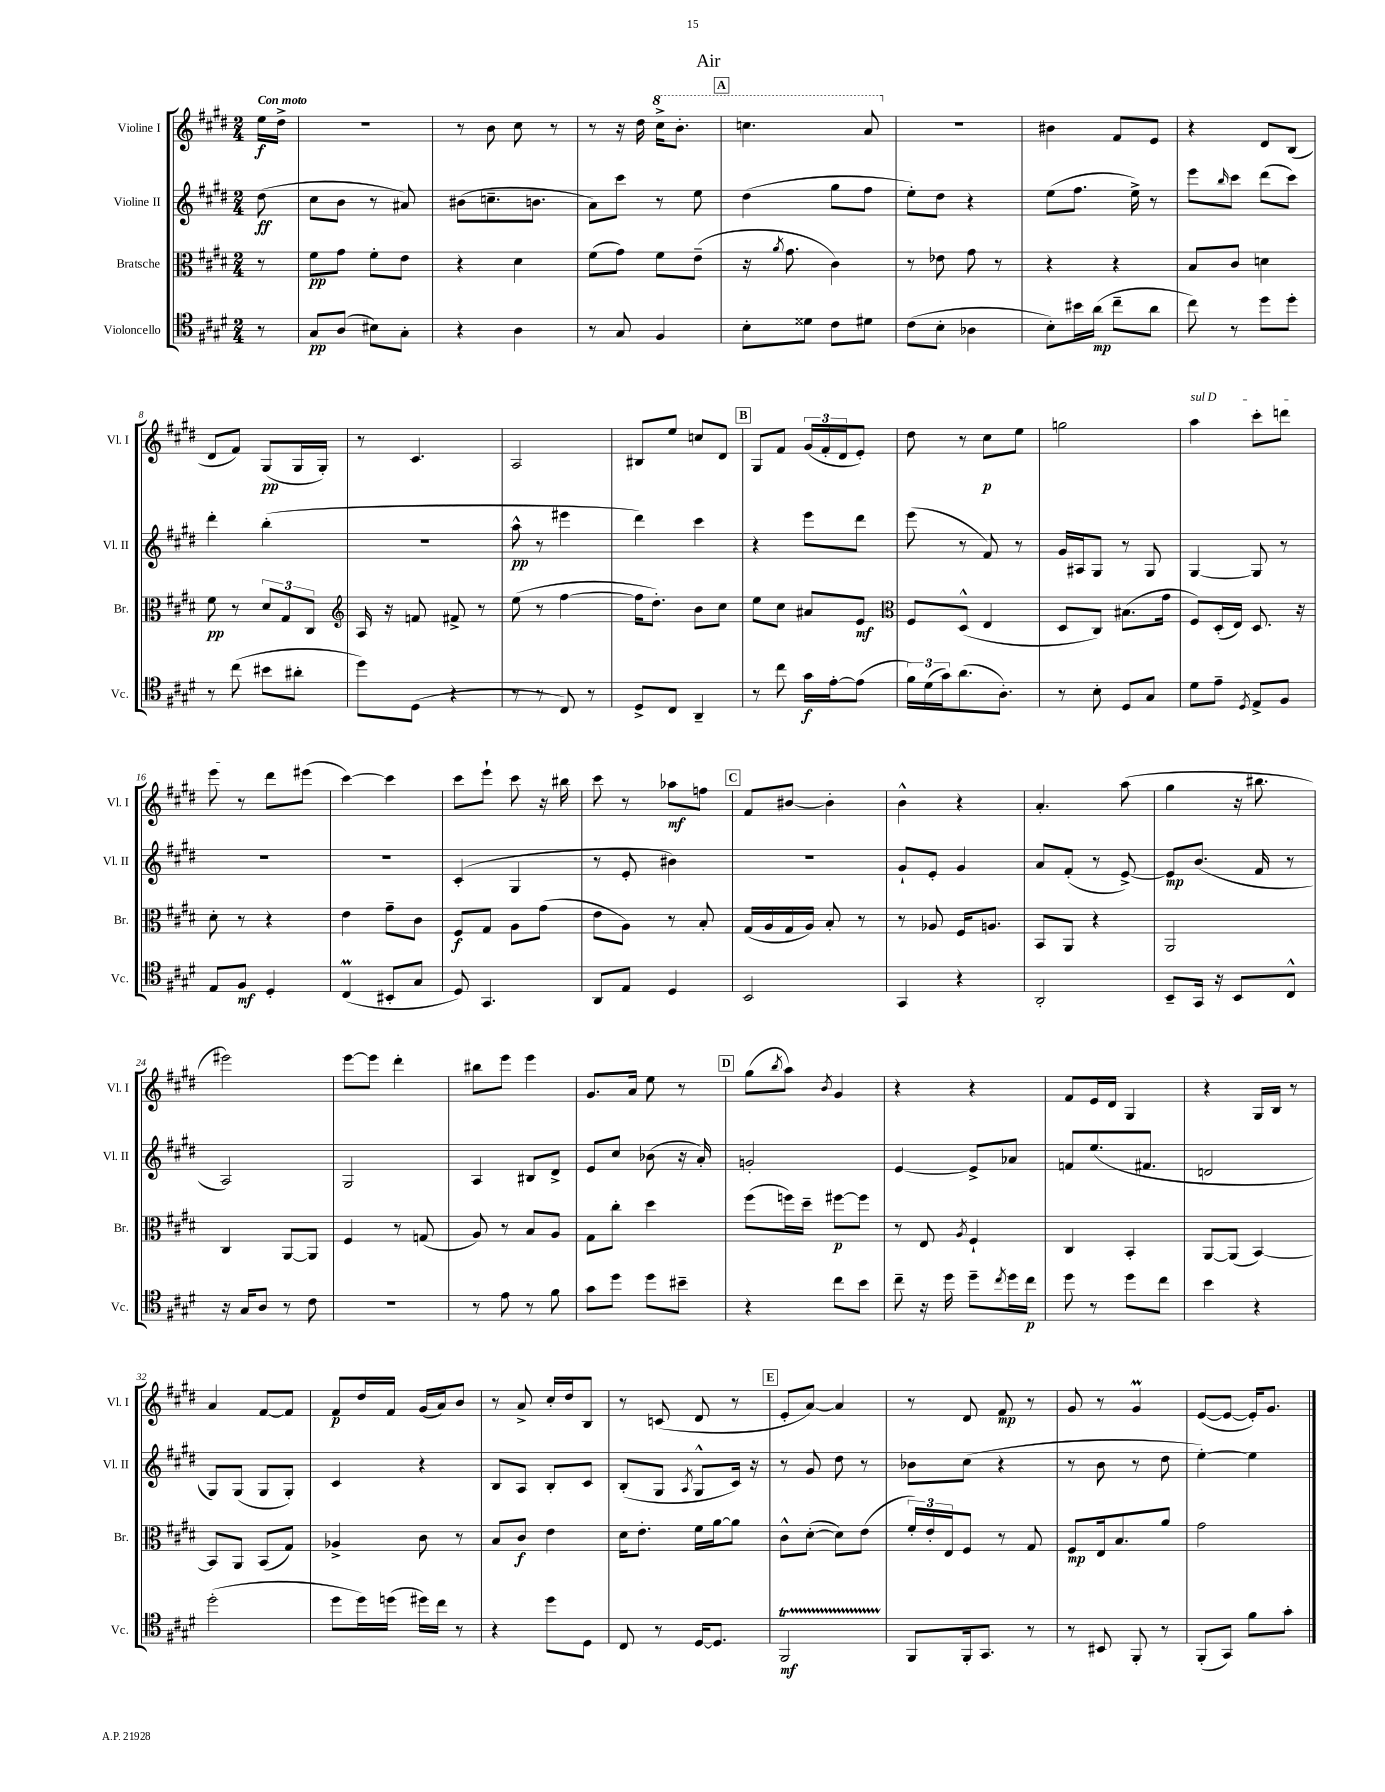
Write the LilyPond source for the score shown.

\header { title = "Air" }
<<
\new StaffGroup <<
\new Staff = "s0" \with { instrumentName = "Violine I" shortInstrumentName = "Vl. I" } {
    \clef treble \key e \major \numericTimeSignature \time 2/4 \partial 8 \tempo "Con moto"
    e''16\f dis''16-> |
    R2 |
    r8 b'8 cis''8 r8 |
    r8 r16 dis''16 \ottava #1 cis'''16-> b''8.-. |
    \mark \markup { \box "A" } c'''4. a''8 \ottava #0 |
    R2 |
    bis'4 fis'8 e'8 |
    r4 dis'8 b8( |
    dis'8 fis'8) gis8\pp( gis16 gis16-.) |
    r8 cis'4. |
    a2 |
    bis8 e''8 c''8 dis'8 |
    \mark \markup { \box "B" } gis8 fis'8 \tuplet 3/2 { gis'16( fis'16-. dis'16 } e'8-.) |
    dis''8 r8 cis''8\p e''8 |
    g''2 |
    \once \override TextSpanner.bound-details.left.text = \markup { \italic "sul D" } a''4\startTextSpan cis'''8-. d'''8 |
    e'''8\stopTextSpan r8 dis'''8 eis'''8( |
    cis'''4~) cis'''4 |
    cis'''8 e'''8-! cis'''8 r16 bis''16 |
    cis'''8 r8 aes''8\mf f''8 |
    \mark \markup { \box "C" } fis'8 bis'8~ bis'4-. |
    b'4-^ r4 |
    a'4.-. a''8( |
    gis''4 r16 bis''8. |
    eis'''2) |
    e'''8~ e'''8 dis'''4-. |
    bis''8 e'''8 e'''4 |
    gis'8. a'16 e''8 r8 |
    \mark \markup { \box "D" } gis''8( \acciaccatura { b''8 } a''8) \acciaccatura { b'8 } gis'4 |
    r4 r4 |
    fis'8 e'16 dis'16 gis4 |
    r4 gis16 b16 r8 |
    a'4 fis'8~ fis'8 |
    fis'8\p dis''16 fis'16 gis'16( a'16) b'8 |
    r8 a'8-> cis''16-. dis''16 b8 |
    r8 c'8( dis'8 r8 |
    \mark \markup { \box "E" } e'8-. a'8~) a'4 |
    r8 dis'8 fis'8\mp r8 |
    gis'8 r8 gis'4\prall |
    e'8~( e'8~ e'16-.) gis'8. \bar "|." |
}
\new Staff = "s1" \with { instrumentName = "Violine II" shortInstrumentName = "Vl. II" } {
    \clef treble \key e \major \numericTimeSignature \time 2/4 \partial 8
    dis''8\ff( |
    cis''8 b'8 r8 ais'8) |
    bis'8( c''8.-- b'8. |
    a'8) cis'''8 r8 e''8 |
    \mark \markup { \box "A" } dis''4( gis''8 fis''8 |
    e''8-.) dis''8 r4 |
    e''8( fis''8. e''16->) r8 |
    e'''8 \grace { b''16 } cis'''8 dis'''8( cis'''8) |
    dis'''4-. b''4-.( |
    R2 |
    a''8-^\pp r8 eis'''4 |
    dis'''4) cis'''4 |
    \mark \markup { \box "B" } r4 e'''8 dis'''8 |
    e'''8( r8 fis'8) r8 |
    gis'16 ais16 gis8 r8 gis8 |
    gis4~ gis8 r8 |
    R2 |
    R2 |
    cis'4-.( gis4 |
    r8 e'8-. bis'4) |
    \mark \markup { \box "C" } R2 |
    gis'8-! e'8-. gis'4 |
    a'8 fis'8-.( r8 e'8~->) |
    e'8\mp b'8.( fis'16 r8 |
    a2) |
    gis2 |
    a4 bis8 dis'8-> |
    e'8 cis''8 bes'8( r16 a'16-.) |
    \mark \markup { \box "D" } g'2-. |
    e'4~ e'8-> aes'8 |
    f'8 e''8.( fis'8. |
    d'2 |
    gis8) gis8( gis8 gis8-.) |
    cis'4 r4 |
    b8 a8 b8-. cis'8 |
    b8-.( gis8 \acciaccatura { a8 } gis8-^ cis'16) r16 |
    \mark \markup { \box "E" } r8 gis'8 dis''8 r8 |
    bes'8 cis''8( r4 |
    r8 b'8 r8 dis''8 |
    e''4~-.) e''4 \bar "|." |
}
\new Staff = "s2" \with { instrumentName = "Bratsche" shortInstrumentName = "Br." } {
    \clef alto \key e \major \numericTimeSignature \time 2/4 \partial 8
    r8 |
    fis'8\pp gis'8 fis'8-. e'8 |
    r4 dis'4 |
    fis'8( gis'8) fis'8 e'8--( |
    \mark \markup { \box "A" } r16 \acciaccatura { a'8 } gis'8. cis'4) |
    r8 ees'8 gis'8 r8 |
    r4 r4 |
    b8 cis'8 d'4 |
    fis'8\pp r8 \tuplet 3/2 { dis'8 gis8 cis8 } |
    \clef treble a16 r16 f'8 fis'8-> r8 |
    e''8( r8 fis''4~ |
    fis''16 dis''8.-.) b'8 cis''8 |
    \mark \markup { \box "B" } e''8 cis''8 ais'8 e'8\mf |
    \clef alto fis8 dis8-^( e4 |
    dis8 cis8) bis8.( gis'16 |
    fis8) dis16-.( e16) dis8. r16 |
    dis'8-. r8 r4 |
    e'4 gis'8-- cis'8 |
    fis8\f gis8 a8 gis'8( |
    e'8 a8) r8 b8-. |
    \mark \markup { \box "C" } gis16( a16 gis16 a16) b8-. r8 |
    r8 aes8 fis16 a8. |
    b,8 a,8 r4 |
    a,2 |
    cis4 a,8~ a,8 |
    fis4 r8 g8( |
    a8) r8 b8 a8 |
    gis8 cis''8-. dis''4 |
    \mark \markup { \box "D" } fis''8( f''16) dis''16-- fis''8~\p fis''8 |
    r8 e8 \acciaccatura { a8 } fis4-! |
    cis4 b,4-. |
    a,8~ a,8( b,4~) |
    b,8 a,8 b,8( gis8) |
    aes4-> cis'8 r8 |
    b8 cis'8\f e'4 |
    dis'16 e'8.-. fis'16 a'16~ a'8 |
    \mark \markup { \box "E" } cis'8-^ dis'8~-.( dis'8) e'8( |
    \tuplet 3/2 { fis'16-.) e'16-. e16 } fis8 r8 gis8 |
    fis8\mp e16 b8. a'8 |
    gis'2 \bar "|." |
}
\new Staff = "s3" \with { instrumentName = "Violoncello" shortInstrumentName = "Vc." } {
    \clef tenor \key e \major \numericTimeSignature \time 2/4 \partial 8
    r8 |
    gis8\pp a8( bis8) gis8-. |
    r4 a4 |
    r8 gis8 fis4 |
    \mark \markup { \box "A" } b8-. disis'8 cis'8 dis'8 |
    cis'8( b8-. aes4 |
    b8-.) bis'16 a'16\mp( cis''8-- a'8 |
    cis''8) r8 dis''8 dis''8-. |
    r8 cis''8( bis'8 ais'8-. |
    dis''8) dis8( r4 |
    r8 r8 cis8) r8 |
    dis8-> cis8 a,4-- |
    \mark \markup { \box "B" } r8 cis''8 gis'16\f e'16~-. e'8( |
    \tuplet 3/2 { fis'16) dis'16( gis'16) } a'8.( a8.-.) |
    r8 b8-. dis8 gis8 |
    dis'8 e'8-- \acciaccatura { dis8 } e8-> fis8 |
    e8 fis8\mf dis4-. |
    cis4\prall( bis,8-. gis8 |
    dis8) gis,4. |
    a,8 e8 dis4 |
    \mark \markup { \box "C" } b,2 |
    gis,4 r4 |
    a,2-. |
    b,8-- gis,16 r16 b,8 cis8-^ |
    r16 gis16 a8 r8 cis'8 |
    R2 |
    r8 e'8 r8 fis'8 |
    gis'8 dis''8 dis''8 bis'8-- |
    \mark \markup { \box "D" } r4 cis''8 b'8 |
    cis''8-- r16 dis''16 dis''8-- \acciaccatura { cis''8 } dis''16 cis''16\p |
    dis''8 r8 dis''8 cis''8 |
    b'4 r4 |
    dis''2-.( |
    dis''8 dis''16) d''16( dis''16) cis''16 r8 |
    r4 dis''8 dis8 |
    cis8 r8 dis16~ dis8. |
    \mark \markup { \box "E" } fis,2\startTrillSpan\mf |
    fis,8\stopTrillSpan fis,16-. gis,8. r8 |
    r8 bis,8 fis,8-. r8 |
    fis,8-.( gis,8) fis'8 gis'8-. \bar "|." |
}
>>
>>
